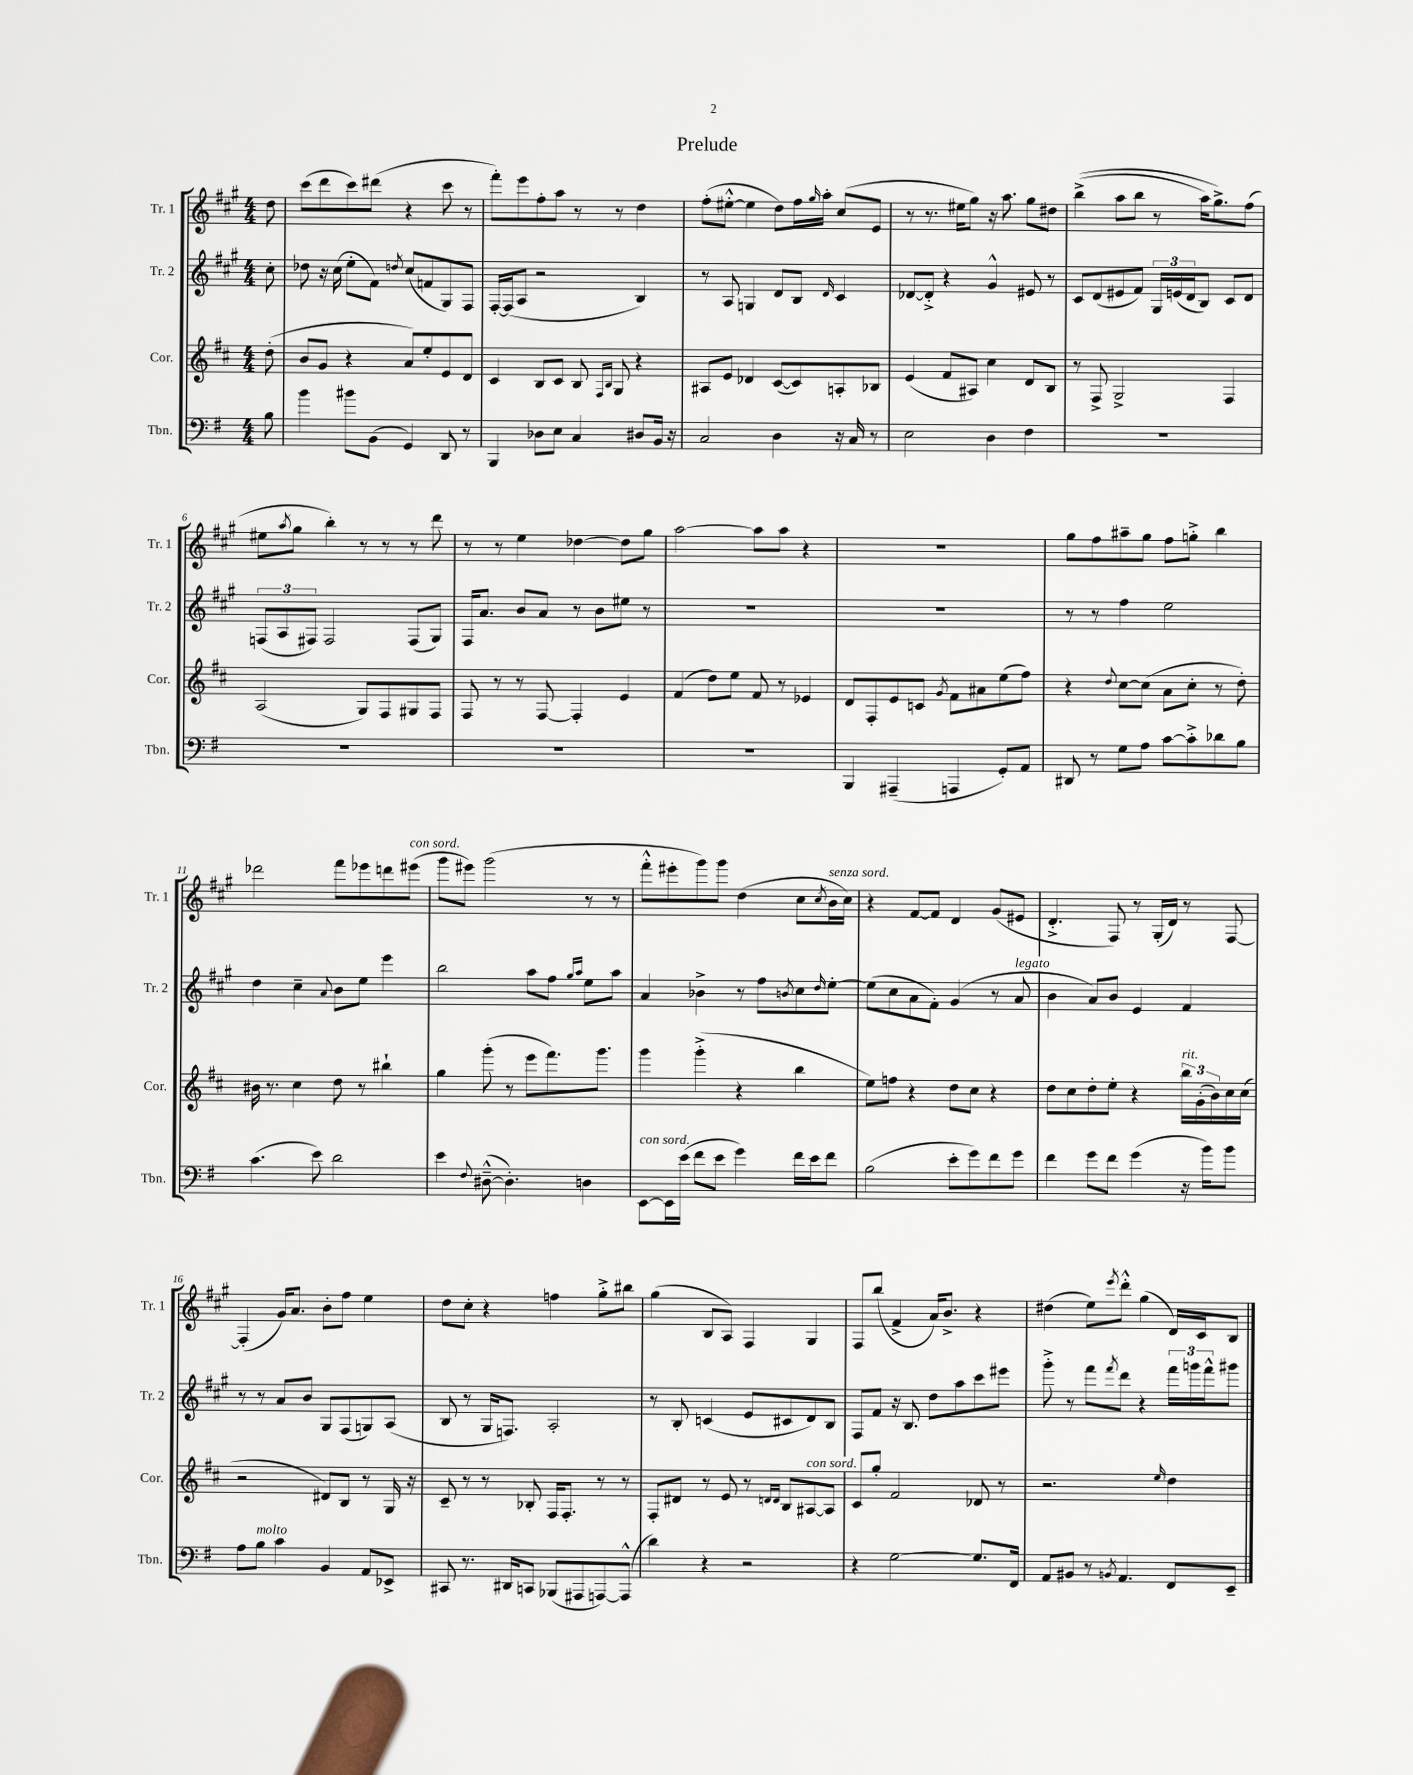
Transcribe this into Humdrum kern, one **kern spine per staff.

**kern	**kern	**kern	**kern
*staff4	*staff3	*staff2	*staff1
*clefF4	*clefG2	*clefG2	*clefG2
*k[f#]	*k[f#c#]	*k[f#c#g#]	*k[f#c#g#]
*M4/4	*M4/4	*M4/4	*M4/4
8B	(8dd'	8cc#'	8dd
=	=	=	=
4b	8b	8dd-	(8ccc#
.	8g	16r	8ddd
.	.	(16cc#	.
8b#	4r	8ee'	8ccc#)
(8BB	.	8f#)	(8ddd#
.	.	8qdd	.
4GG)	8a)	(8cc#	4r
.	8ee'	8f	.
8DD	8e	8G#)	8ccc#
8r	8d	8F#	8r
=	=	=	=
4BBB	4c#	[16F#'	8fff#')
.	.	(16F#]	.
.	.	8A	8eee
8D-	8B	2r	8ff#'
8E	8c#	.	8aa
4C	8B	.	8r
.	16qqF#	.	.
.	16qqB	.	.
.	8G	.	8r
8D#	4r	4B)	4dd
16BB	.	.	.
16r	.	.	.
=	=	=	=
2C	8A#	8r	(8ff#'
.	8e	8A	[8ee#'^^
.	4d-	4G	4ee#]
4D	([8c#	8d	8dd)
.	8c#])	8B	16ff#
.	.	.	16qqgg#
.	.	.	16aa'
.	.	16qqd	.
16r	8A'	4c#	(8cc#
16C	.	.	.
8r	8B-	.	8e
=	=	=	=
2E	(4e	[8d-	8r
.	.	8d-'^]	8.r
.	8f#	4r	.
.	.	.	16ee#
.	8A#)	.	8gg#)
4D	4cc#	4g#^^	16r
.	.	.	8.aa
4F#	8d	8e#	8gg#
.	8B	8r	8dd#
=	=	=	=
1r	8r	8c#	&((4bb^
.	8F#^	(8d	.
.	2G^	8e#	8aa
.	.	8f#)	8bb
.	.	24G#	8r
.	.	(24e	.
.	.	24d	.
.	.	8B)	16aa)
.	.	.	8.gg#^&)
.	4F#	8c#	.
.	.	8d	(8ff#
=	=	=	=
1r	(2A	(12F	8ee#
.	.	12A	.
.	.	.	8qaa
.	.	.	8gg#
.	.	12F#)	.
.	.	2F#	4bb')
.	8G)	.	8r
.	8F#	.	8r
.	8G#	(8F#	8r
.	8F#	8G#)	8ddd
=	=	=	=
1r	8F#	16F#	8r
.	.	8.a	.
.	8r	.	8r
.	8r	8b	4ee
.	[8F#	8a	.
.	4F#']	8r	[4dd-
.	.	8b	.
.	4e	8ee#	8dd-]
.	.	8r	8gg#
=	=	=	=
1r	(4f#	1r	[2aa
.	8dd)	.	.
.	8ee	.	.
.	8f#	.	8aa]
.	8r	.	8aa
.	4e-	.	4r
=	=	=	=
4BBB	8d	1r	1r
.	8F#'	.	.
(4AAA#~	8e	.	.
.	8c	.	.
.	8qg	.	.
4AAA	8f#	.	.
.	8a#	.	.
8GG')	(8ee	.	.
8AA	8ff#)	.	.
=	=	=	=
8DD#	4r	8r	8gg#
8r	.	8r	8ff#
.	8qqdd	.	.
8G	[8cc#	4ff#	8aa#~
8A	(8cc#]	.	8gg#
[8c	8a	2ee	8ff#
8c'^]	8cc#'	.	8gg'^
8d-	8r	.	4bb
8B	8dd')	.	.
=	=	=	=
(4.c	16b#	4dd	2ddd-
.	8.r	.	.
.	4cc#	4cc#~	.
8e)	.	.	.
.	.	8qqa	.
2d	8dd	8b	8fff#
.	8r	8ee	8eee-
.	4bb#`	4eee	8ddd
.	.	.	(8eee#
=	=	=	=
4e	4gg	2bb	8ggg#
.	.	.	8eee#)
8qqF#	.	.	.
([8D#~^^	(8ggg'	.	(2ggg#
4.D#'])	8r	.	.
.	8eee	8aa	.
.	8.fff#)	8ff#	.
.	.	16qqgg#	.
.	.	16qqaa	.
4D	.	8ee	8r
.	8.ggg	.	.
.	.	8aa	8r
=	=	=	=
[8EE	4ggg	4a	8fff#'^^
16EE]	.	.	8eee#'
(16e	.	.	.
8f#	(4ggg'^	4b-^	8ggg#)
8e	.	.	8ggg#
4g)	4r	8r	(4dd
.	.	8ff#	.
.	.	8qb	.
16f#	4bb	8cc#	8cc#
16e	.	.	.
.	.	16qqdd	8qcc#
8f#	.	[8ee'	16b
.	.	.	16cc#)
=	=	=	=
(2B	8ee)	(8ee]	4r
.	8ff	8cc#	.
.	4r	8a	[8f#
.	.	8f#')	8f#]
8e'	8dd	(4g#	4d
8g)	8cc#	.	.
8f#	4r	8r	(8g#
8g	.	8a	8e#
=	=	=	=
4f#	8dd	4b	4.d'^
.	8cc#	.	.
8g	8dd'	8a)	.
8f#	8ee'	8b	8F#)
(4g	4r	4e	8r
.	.	.	(16G#'
.	.	.	16d)
16r	24bb	4f#	8r
.	(24g'	.	.
16b)	.	.	.
.	24b)	.	.
8b	16cc#	.	[8F#
.	(16cc#	.	.
=	=	=	=
8A	2r	8r	(4F#']
8B	.	8r	.
4c	.	8a	16g#)
.	.	.	8.a
.	.	8b	.
4BB	8d#)	8G#	8b'
.	8B	(8F#	8ff#
8AA	8r	8G)	4ee
8EE-^	16G	(8A	.
.	16r	.	.
=	=	=	=
8CC#	8c#~	8B	8dd
8.r	8r	8r	8cc#'
.	8r	16G#	4r
16DD#	.	8.F)	.
8CC	8B-'	.	.
(8BBB-	16F#	2A'	4ff
.	8.F#'	.	.
8AAA#	.	.	.
[8AAA)	8r	.	8gg#'^
(8AAA^^]	8r	.	8bb#
=	=	=	=
4d)	8F#'	8r	(4gg#
.	8d#	8B'	.
4r	8r	(4c	8B
.	8e	.	8A)
2r	8r	8e	4F#
.	16qqd	.	.
.	16qqd	.	.
.	8B	8c#	.
.	[8A#	8d)	4G#
.	8A#]	8B	.
=	=	=	=
4r	8c#	8F#	8F#
.	8gg'	8f#	(8bb
[2G	2f#	16r	4f#^
.	.	8.B	.
.	.	8dd	16a)
.	.	.	8.b^
.	.	8aa	.
8.G]	8d-	8ccc#	4r
.	8r	8eee#	.
16FF#	.	.	.
=	=	=	=
8AA	2.r	8ggg#'^	(4dd#
8BB#	.	8r	.
8r	.	8fff#	8ee)
8qBB	.	8qfff#	8qeee
4.AA	.	8ddd	8ddd'^^
.	.	4r	(4gg#
.	16qqee	.	.
8FF#	4dd	24fff#	16d)
.	.	24ggg	.
.	.	.	16c#
.	.	24fff#^^	.
8EE~	.	8ggg#	8B
==	==	==	==
*-	*-	*-	*-
